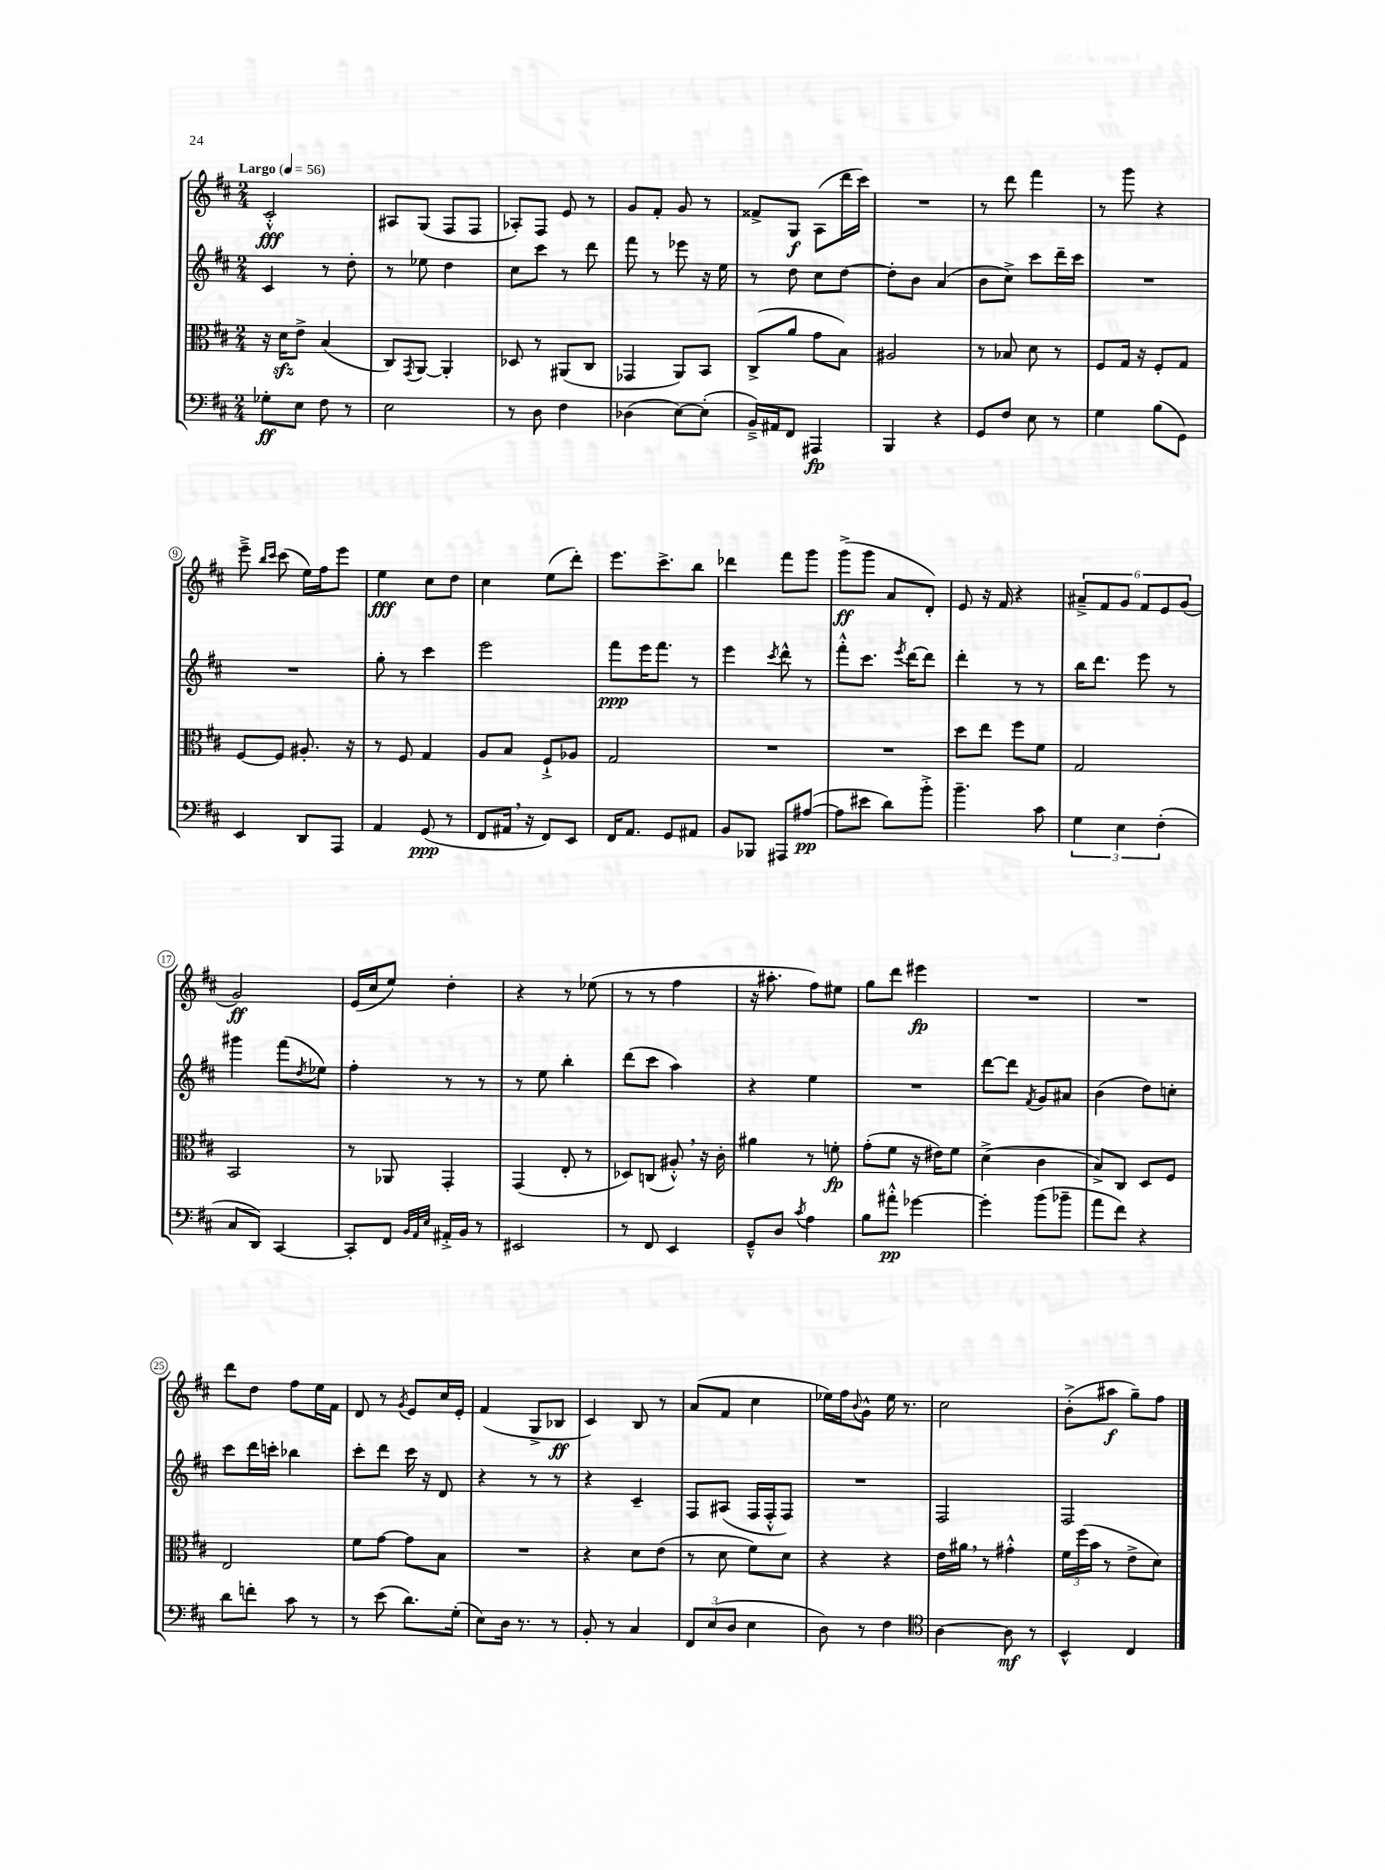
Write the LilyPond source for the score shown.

<<
\new StaffGroup <<
\new Staff = "s0" {
    \clef treble \key d \major \numericTimeSignature \time 2/4 \tempo "Largo" 4 = 56
    cis'2-.-^\fff |
    ais8 g8( fis8 fis8 |
    aes8-.) fis8 e'8 r8 |
    g'8 fis'8-. g'8 r8 |
    fisis'8-> g8\f a8( d'''16 cis'''16) |
    R2 |
    r8 d'''8 fis'''4 |
    r8 g'''8 r4 |
    e'''8---> \grace { b''16 cis'''16 } cis'''8( e''16) fis''16 e'''8 |
    e''4\fff cis''8 d''8 |
    cis''4 e''8( d'''8-.) |
    e'''8. cis'''8.-> b''8 |
    des'''4 fis'''8 g'''8 |
    g'''8->\ff( g'''8 a'8 d'8-.) |
    e'8 r16 fis'16 r4 |
    \tuplet 6/4 { ais'8---> fis'8 g'8 fis'8 e'8 g'8( } |
    g'2\ff) |
    e'16( cis''16 e''8) d''4-. |
    r4 r8 ees''8( |
    r8 r8 fis''4 |
    r16 ais''8.-. fis''8) eis''8 |
    g''8 d'''8 eis'''4\fp |
    R2 |
    R2 |
    d'''8 d''8 fis''8 e''16 fis'16 |
    d'8 r8 \acciaccatura { g'8 } e'8 cis''16 e'16-. |
    fis'4( g8-> bes8\ff |
    cis'4) b8 r8 |
    a'8( fis'8 cis''4 |
    ees''16) fis''16 \appoggiatura { b'8 } g'8-^ ees''16 r8. |
    cis''2 |
    b'8-.->( ais''8\f g''8--) fis''8 \bar "|." |
}
\new Staff = "s1" {
    \clef treble \key d \major \numericTimeSignature \time 2/4
    cis'4 r8 d''8-. |
    r8 ees''8 d''4 |
    cis''8 cis'''8 r8 d'''8 |
    fis'''8 r8 ees'''8 r16 e''16 |
    r8 d''8 cis''8 d''8~ |
    d''8-. b'8 a'4( |
    b'8 cis''8->) cis'''8 d'''16-- cis'''16 |
    R2 |
    R2 |
    g''8-. r8 cis'''4 |
    e'''2 |
    fis'''8\ppp e'''16 fis'''8. r8 |
    e'''4 \acciaccatura { cis'''8 } d'''8-^ r8 |
    fis'''8-.-^ cis'''8. \acciaccatura { e'''8 } d'''16~ d'''8 |
    d'''4-. r8 r8 |
    b''16 d'''8. e'''8 r8 |
    gis'''4 fis'''8( \acciaccatura { d''8 } ees''8) |
    fis''4-. r8 r8 |
    r8 e''8 b''4-. |
    d'''8( cis'''8 a''4) |
    r4 e''4 |
    R2 |
    d'''8~ d'''8 \acciaccatura { fis'8 } g'8 ais'8 |
    b'4( d''8) c''8-. |
    cis'''8 d'''16 c'''16-. bes''4 |
    cis'''8-. d'''8 cis'''16 r16 d'8 |
    r4 r8 r8 |
    r4 cis'4-- |
    fis8 ais8( fis16 fis16-.-^ fis8) |
    R2 |
    fis2 |
    fis2 \bar "|." |
}
\new Staff = "s2" {
    \clef alto \key d \major \numericTimeSignature \time 2/4
    r16 d'16\sfz e'8-> b4( |
    cis8) \acciaccatura { g,8 } a,8~ a,4-. |
    des8 r8 ais,8( cis8 |
    ges,4 a,8) b,8 |
    cis8->( a'8 g'8 b8) |
    ais2 |
    r8 bes8 d'8 r8 |
    fis8 g16 r16 fis8-. g8 |
    fis8~ fis8 ais8.-. r16 |
    r8 fis8 g4 |
    a8 b8 fis8-!-> aes8 |
    g2 |
    R2 |
    R2 |
    d''8 e''8 fis''8 fis'8 |
    g2 |
    b,2 |
    r8 aes,8 g,4-. |
    g,4( e8-. r8 |
    des8) c8( ais8-.-^) \breathe r16 cis'16-. |
    ais'4 r8 f'8-.\fp |
    g'8-.( fis'8 r16 eis'16) fis'8 |
    d'4->( cis'4 |
    b8->) cis8 d8 fis8 |
    e2 |
    fis'8 g'8~ g'8 b8 |
    R2 |
    r4 d'8 e'8( |
    r8 d'8 fis'8) d'8 |
    r4 r4 |
    e'16 ais'16 \breathe r8 gis'4-.-^ |
    \tuplet 3/2 { fis'16 fis''16( b'16 } r8 e'8-> d'8) \bar "|." |
}
\new Staff = "s3" {
    \clef bass \key d \major \numericTimeSignature \time 2/4
    ges8-.\ff e8 fis8 r8 |
    e2 |
    r8 d8 fis4 |
    des4( e8~) e8-.( |
    b,16--->) ais,16 fis,8 ais,,4\fp |
    b,,4 r4 |
    g,8 fis8 e8 r8 |
    g4 b8( g,8) |
    e,4 d,8 a,,8 |
    a,4 g,8\ppp( r8 |
    fis,8 ais,16 \breathe r16 fis,8) e,8 |
    fis,16 a,8. g,8 ais,8 |
    b,8 bes,,8 ais,,8 ais8~\pp( |
    ais8 eis'8 d'8) b'8-.-> |
    b'4.-- cis'8 |
    \tuplet 3/2 { g4 e4 fis4-.( } |
    cis8 d,8) cis,4~ |
    cis,8-. fis,8 \grace { b,32 a,32 e32 } ais,16-.-> b,16 r8 |
    eis,2 |
    r8 fis,8 e,4 |
    g,8---^ d8 \acciaccatura { cis'8 } a4 |
    b8 ais'8-.-^\pp ges'4~ |
    ges'4-. b'8( bes'8-- |
    a'8 fis'8) r4 |
    d'8 f'8-. cis'8 r8 |
    r8 e'8( d'8.) g16-.( |
    e8) d16 r8. r8 |
    b,8-. r8 cis4 |
    \tuplet 3/2 { fis,8 e8( d8 } e4 |
    d8) r8 fis4 |
    \clef tenor a4~ a8\mf r8 |
    b,4-^ cis4 \bar "|." |
}
>>
>>
\layout { \context { \Score \override BarNumber.stencil = #(make-stencil-circler 0.1 0.3 ly:text-interface::print) } }
